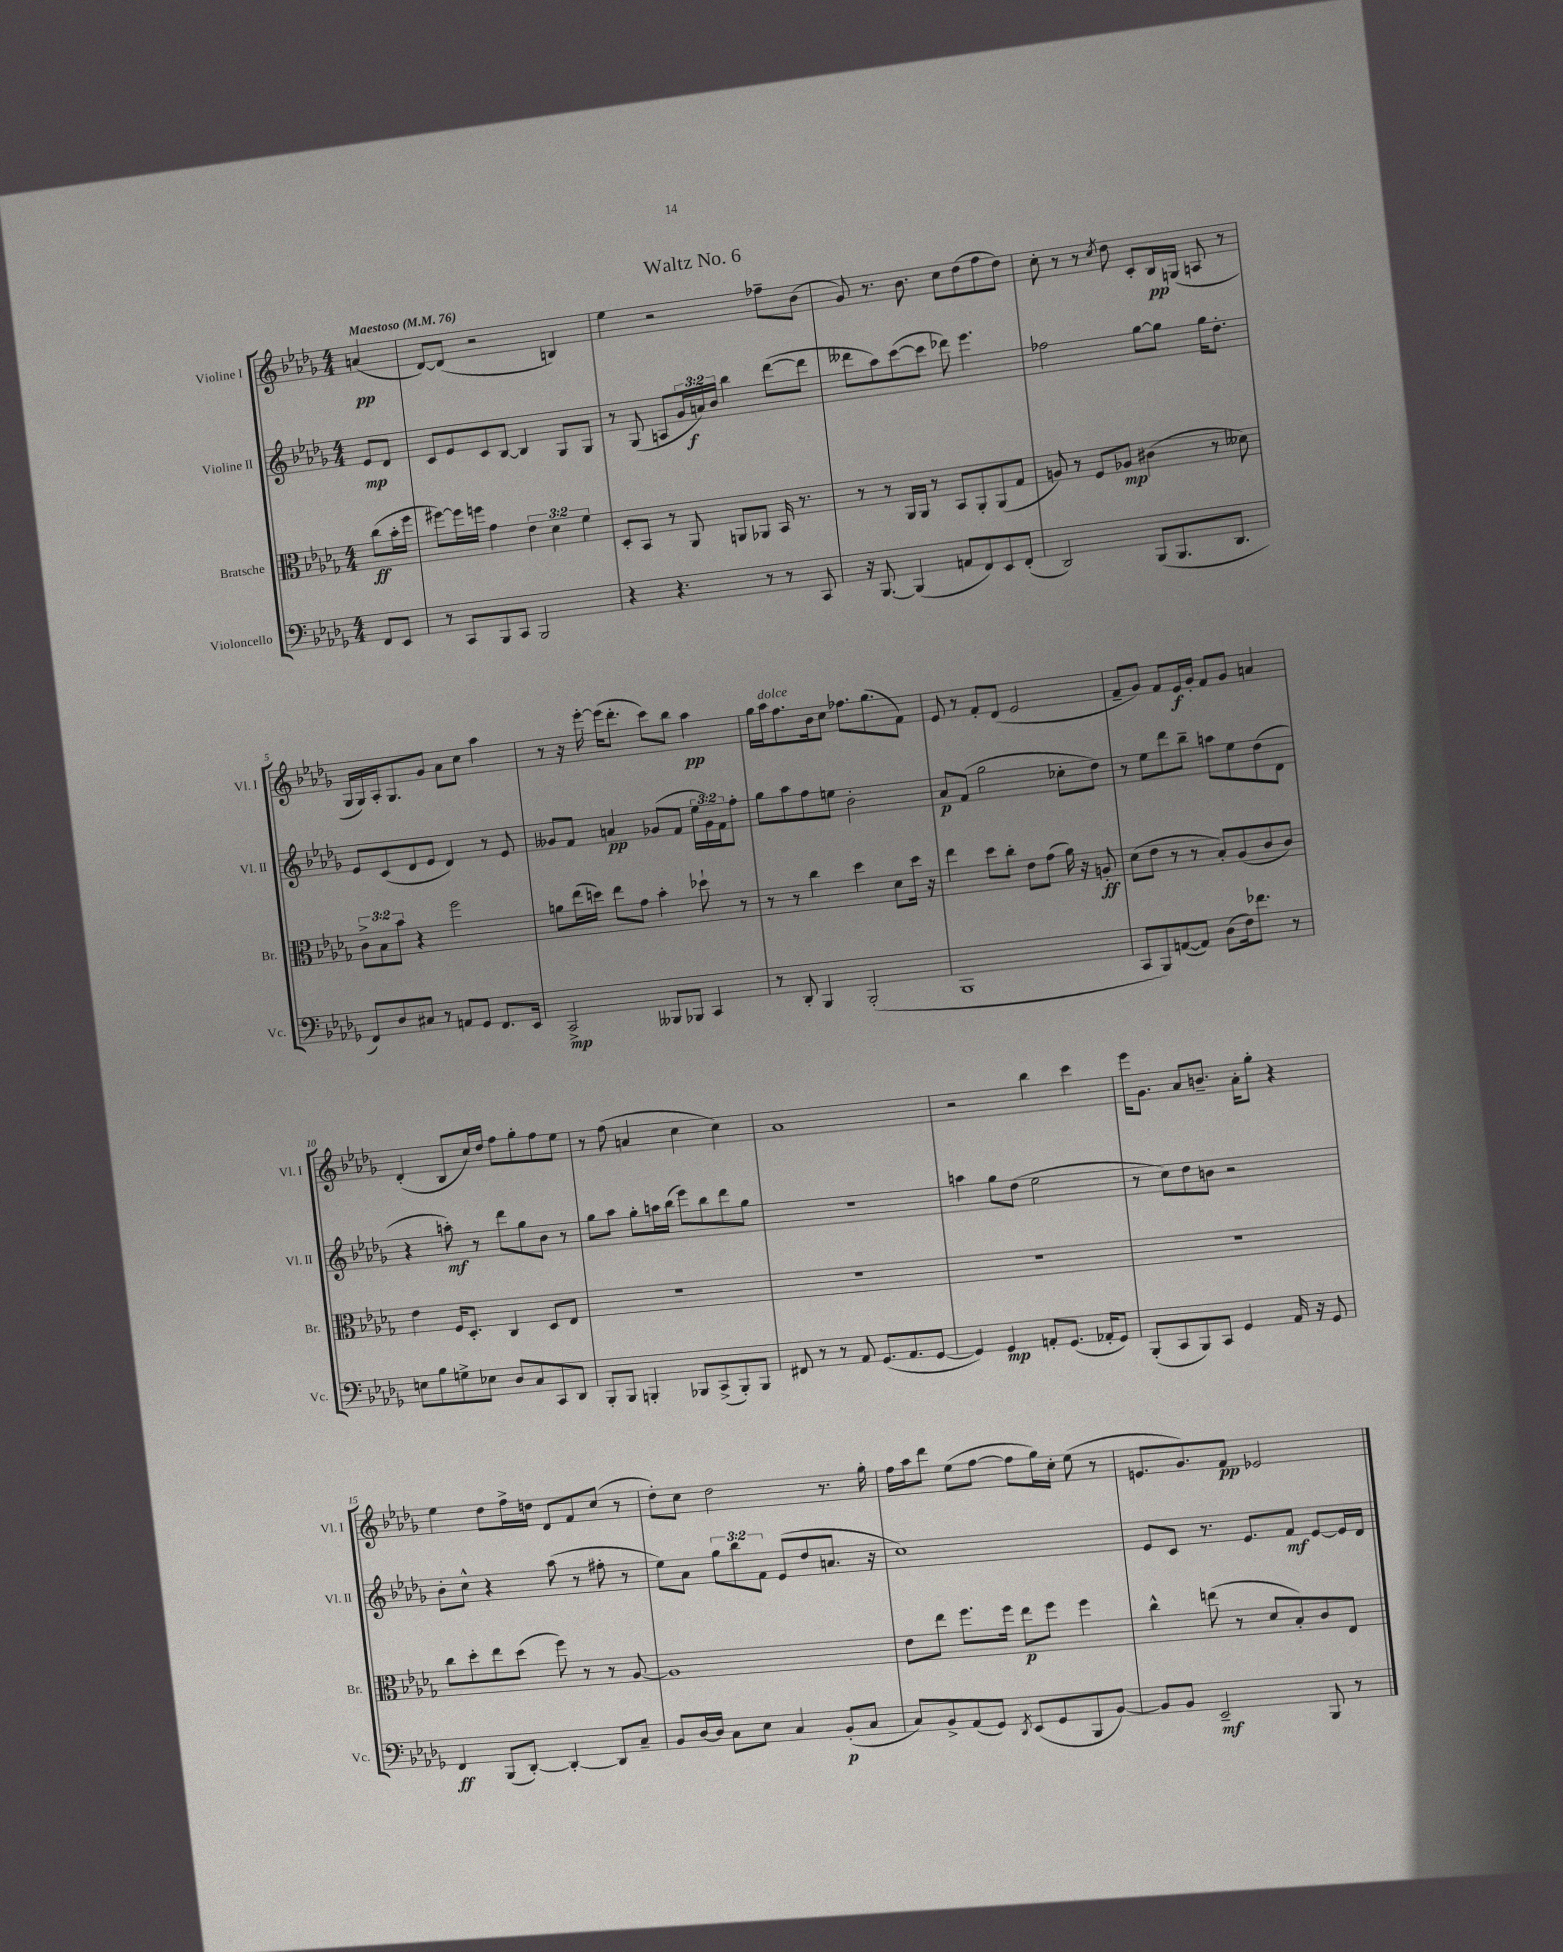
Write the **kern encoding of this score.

**kern	**dynam	**kern	**dynam	**kern	**dynam	**kern	**dynam
*part4	*part4	*part3	*part3	*part2	*part2	*part1	*part1
*staff4	*staff4	*staff3	*staff3	*staff2	*staff2	*staff1	*staff1
*I"Violoncello	*	*I"Bratsche	*	*I"Violine II	*	*I"Violine I	*
*I'Vc.	*	*I'Br.	*	*I'Vl. II	*	*I'Vl. I	*
*clefF4	*	*clefC3	*	*clefG2	*	*clefG2	*
*k[b-e-a-d-g-]	*	*k[b-e-a-d-g-]	*	*k[b-e-a-d-g-]	*	*k[b-e-a-d-g-]	*
*M4/4	*	*M4/4	*	*M4/4	*	*M4/4	*
*MM76	*	*MM76	*	*MM76	*	*MM76	*
=	=	=	=	=	=	=	=
!	!	!	!	!	!	!LO:TX:a:B:t=Maestoso	!
8FF/L	.	(8cc\L	ff	8e-/L	mp	(4an/	pp
8EE-/J	.	16b-'\L	.	8d-/J	.	.	.
.	.	16ff\JJ	.	.	.	.	.
=1	=1	=1	=1	=1	=1	=1	=1
8r	.	[8ff#X\L)	.	8c/L	.	[8d-/L)	.
8CC/L	.	16ff#\L]	.	8e-/	.	(8d-/J]	.
.	.	16ffn\JJ	.	.	.	.	.
8BBB-/	.	4g-\	.	8c/	.	2r	.
8CC/J	.	.	.	[8B-/J	.	.	.
2BBB-/	.	6e-\	.	4B-/]	.	.	.
.	.	6d-\	.	.	.	.	.
.	.	.	.	8G-/L	.	4Bn/)	.
.	.	6f\	.	.	.	.	.
.	.	.	.	8G-/J	.	.	.
=2	=2	=2	=2	=2	=2	=2	=2
4r	.	8D-'/L	.	8r	.	4ee-\	.
.	.	8BB-/J	.	(8G-/	.	.	.
4.r	.	8r	.	8An/L	.	2r	.
.	.	8AA-/	.	24g-/L	.	.	.
.	.	.	.	24an/)	f	.	.
.	.	.	.	24b-/JJ	.	.	.
.	.	8AAn/L	.	4bb-\	.	.	.
8r	.	8AA-X/J	.	.	.	.	.
8r	.	16BB-/	.	([8ddd-\L	.	8ff-X~\L	.
.	.	8.r	.	.	.	.	.
8CC/	.	.	.	8ddd-\J]	.	(8b-\J	.
=3	=3	=3	=3	=3	=3	=3	=3
16r	.	8r	.	8ddd--X\L	.	8g-/)	.
[8.BBB-/	.	.	.	.	.	.	.
.	.	8r	.	8aa-\)	.	8.r	.
(4BBB-/]	.	16AA-/LL	.	([8ccc\	.	.	.
.	.	16AA-/JJ	.	.	.	8.b-\	.
.	.	8r	.	8ccc\J]	.	.	.
8AAn/L	.	8BB-/L	.	8ddd-X\)	.	8cc\L	.
8FF/)	.	8AA-'/	.	4.eee-\	.	(8dd-\	.
8EE-/	.	(8AA-/	.	.	.	8ff\	.
(8FF'/J	.	8G-/J	.	.	.	8dd-\J)	.
=4	=4	=4	=4	=4	=4	=4	=4
2DD-/)	.	8An/)	.	2ff-X\	.	8cc'\	.
.	.	8r	.	.	.	8r	.
.	.	8F/L	.	.	.	8r	.
.	.	.	.	.	.	8qcc/	.
.	.	8A-X/J	mp	.	.	8dd-\	.
(8BBB-/L	.	(4c#X\	.	[8gg-\L	.	8c'/L	.
8.BBB-/	.	.	.	8gg-\J]	.	16B-/L	pp
.	.	.	.	.	.	(16Gn/JJ	.
.	.	8r	.	16gg-\KL	.	8An/	.
8.DD-/J	.	.	.	8.dd-'\J	.	.	.
.	.	8d--X\)	.	.	.	8r	.
!!LO:LB:g=z
=5	=5	=5	=5	=5	=5	=5	=5
8FF/L)	.	12c^\L	.	8e-/L	.	16G-/LL	.
.	.	.	.	.	.	16G-/)	.
.	.	12B-\	.	.	.	.	.
8D-/	.	.	.	(8c/	.	16A-'/J	.
.	.	12b-\J	.	.	.	.	.
.	.	.	.	.	.	8.G-/	.
8C#X/J	.	4r	.	8d-/	.	.	.
8r	.	.	.	8e-/J	.	8g-/J	.
8AAn/L	.	2ff\	.	4d-/)	.	8a-\L	.
8GG-/J	.	.	.	.	.	8cc\J	.
8.FF/L	.	.	.	8r	.	4aa-\	.
.	.	.	.	8e-/	.	.	.
16EE-/Jk	.	.	.	.	.	.	.
=6	=6	=6	=6	=6	=6	=6	=6
2CC^/	mp	8an\L	.	8g--X/L	.	8r	.
.	.	(16ee-\L	.	8f/J	.	16r	.
.	.	16ddn\JJ)	.	.	.	[16eee-'\	.
.	.	8ee-\L	.	4an/	pp	(16eee-\KL]	.
.	.	.	.	.	.	8.ddd-'\J	.
.	.	8g-\J	.	.	.	.	.
8BBB--X/L	.	4b-'\	.	(8g-X/L	.	8ccc\L)	.
8BBB-X/J	.	.	.	8f/J	.	8bb-\J	.
4CC/	.	8dd-X`\	.	24ee-\LL	.	4aa-\	pp
.	.	.	.	24g-\)	.	.	.
.	.	.	.	24f\J	.	.	.
.	.	8r	.	8ff'\J	.	.	.
=7	=7	=7	=7	=7	=7	=7	=7
8r	.	8r	.	8gg-\L	.	16gg-\LL	.
!	!	!	!	!	!	!LO:TX:a:i:t=dolce	!
.	.	.	.	.	.	16aa-\J	.
8DD-'/	.	8r	.	8aa-\	.	8.ff\	.
4BBB-/	.	4cc\	.	8ff\	.	.	.
.	.	.	.	.	.	16b-\k	.
.	.	.	.	8een\J	.	8cc\J	.
(2BBB-'/	.	4dd-\	.	2b-'\	.	8.ff-X\L	.
.	.	.	.	.	.	(8.gg-\	.
.	.	8d-\L	.	.	.	.	.
.	.	16dd-\Jk	.	.	.	8f\J)	.
.	.	16r	.	.	.	.	.
=8	=8	=8	=8	=8	=8	=8	=8
1BBB-	.	4ee-\	.	8a-/L	p	8e-/	.
.	.	.	.	(8f/J	.	8r	.
.	.	8dd-\L	.	2gg-\	.	8f'/L	.
.	.	8cc'\J	.	.	.	(8d-/J	.
.	.	8e-\L	.	.	.	2e-/	.
.	.	(8g-\J	.	.	.	.	.
.	.	16a-\)	.	8cc-X'\L	.	.	.
.	.	16r	.	.	.	.	.
.	.	8An'/	ff	8dd-\J)	.	.	.
=9	=9	=9	=9	=9	=9	=9	=9
8CC/L	.	(8d-\L	.	8r	.	8f~/L	.
8BBB-/)	.	8e-\J	.	8ee-\L	.	8g-/J)	.
([8AAn/	.	8r	.	8ddd-\	.	8f/L	.
8AA/J])	.	8r	.	8bb-~\J	.	16e-/L	f
.	.	.	.	.	.	16g-'/JJ	.
(8D-\L	.	8B-'/L)	.	8aan\L	.	8f/L	.
16F\k)	.	(8A-/	.	8ee-\	.	8g-/J	.
8.f-X\J	.	.	.	.	.	.	.
.	.	8c/	.	(8dd-\	.	4an/	.
8r	.	8c/J)	.	8d-\J	.	.	.
!!LO:LB:g=z
=10	=10	=10	=10	=10	=10	=10	=10
8En\L	.	4e-\	.	4r	.	(4d-'/	.
8B-\	.	.	.	.	.	.	.
8Gn^\	.	16F/KL	.	8aan'\)	mf	8B-/L	.
.	.	8.D-'/J	.	.	.	.	.
8E-X\J	.	.	.	8r	.	16cc/L)	.
.	.	.	.	.	.	16dd-/JJ	.
8D-/L	.	4C/	.	8ddd-\L	.	8ff\L	.
8C/	.	.	.	8gg-\	.	8gg-'\	.
8CC/	.	8D-/L	.	8b-\J	.	8ff\	.
8DD-/J	.	8E-/J	.	8r	.	8ee-\J	.
=11	=11	=11	=11	=11	=11	=11	=11
8BBB-'/L	.	1r	.	8gg-\L	.	8r	.
8BBB-/J	.	.	.	8aa-\J	.	(8ff\	.
4BBBn'/	.	.	.	8gg-'\L	.	4an/	.
.	.	.	.	16aan\L	.	.	.
.	.	.	.	(16bb-\JJ	.	.	.
8BBB-X/L	.	.	.	8eee-\L)	.	4cc\	.
(8CC^/	.	.	.	8bb-\	.	.	.
8BBB-'/)	.	.	.	8ddd-\	.	4cc\)	.
8BBB-/J	.	.	.	8gg-\J	.	.	.
=12	=12	=12	=12	=12	=12	=12	=12
8FF#X/	.	1r	.	1r	.	1a-	.
8r	.	.	.	.	.	.	.
8r	.	.	.	.	.	.	.
8AA-/	.	.	.	.	.	.	.
(8.GG-/L	.	.	.	.	.	.	.
8.AA-/	.	.	.	.	.	.	.
[8GG-/J	.	.	.	.	.	.	.
=13	=13	=13	=13	=13	=13	=13	=13
4GG-/])	.	1r	.	4aan\	.	2r	.
4GG-/	mp	.	.	8gg-\L	.	.	.
.	.	.	.	(8dd-\J	.	.	.
8AAn'/L	.	.	.	2ee-\	.	4bb-\	.
(8.GG-/J	.	.	.	.	.	.	.
.	.	.	.	.	.	4ccc\	.
16AA-X'/KL	.	.	.	.	.	.	.
8GG-/J)	.	.	.	.	.	.	.
=14	=14	=14	=14	=14	=14	=14	=14
(8BBB-'/L	.	1r	.	8r	.	16eee-\KL	.
.	.	.	.	.	.	8.g-\J	.
8CC/	.	.	.	8cc\L)	.	.	.
8BBB-/)	.	.	.	8dd-\	.	8a-/L	.
8CC/J	.	.	.	8bn\J	.	8.bn~/J	.
4GG-/	.	.	.	2r	.	.	.
.	.	.	.	.	.	16a-'\KL	.
.	.	.	.	.	.	8gg-'\J	.
16AA-/	.	.	.	.	.	4r	.
16r	.	.	.	.	.	.	.
8GG-/	.	.	.	.	.	.	.
!!LO:LB:g=z
=15	=15	=15	=15	=15	=15	=15	=15
4FF/	ff	8cc\L	.	8b-'\L	.	4ee-\	.
.	.	8dd-'\	.	8cc^^\J	.	.	.
(8BBB-/L	.	8ee-\	.	4r	.	8dd-\L	.
[8DD-'/J)	.	(8dd-\J	.	.	.	16ff^\L	.
.	.	.	.	.	.	16ddn\JJ	.
4DD-'/_	.	8ff\)	.	(8aa-\	.	8d-/L	.
.	.	8r	.	8r	.	8f/	.
8DD-/L]	.	8r	.	8ff#X'\	.	(8cc/J	.
8C~/J	.	[8A-/	.	8r	.	8r	.
=16	=16	=16	=16	=16	=16	=16	=16
8BB-/L	.	1A-]	.	8ee-\L)	.	8dd-'\L)	.
[16D-/L	.	.	.	8a-\J	.	8cc\J	.
16D-/JJ]	.	.	.	.	.	.	.
8C\L	.	.	.	12gg-\L	.	2dd-\	.
.	.	.	.	12bb-\	.	.	.
8E-\J	.	.	.	.	.	.	.
.	.	.	.	12f\J	.	.	.
4C/	.	.	.	(8e-/L	.	.	.
.	.	.	.	8dd-/	.	.	.
(8BB-'/L	p	.	.	8.an/J	.	8.r	.
8C/J	.	.	.	.	.	.	.
.	.	.	.	16r	.	16gg-'\	.
=17	=17	=17	=17	=17	=17	=17	=17
8C/L)	.	8e-\L	.	1cc)	.	16ff\LL	.
.	.	.	.	.	.	16aa-\J	.
8BB-^/	.	8ee-\J	.	.	.	8ddd-\J	.
(8AA-/	.	8.ff\L	.	.	.	(8ee-\L	.
8GG-/J)	.	.	.	.	.	[8ff\J	.
.	.	16ff\Jk	.	.	.	.	.
8qDD-/	.	.	.	.	.	.	.
(8EE-/L	.	8ee-\L	p	.	.	8ff\L]	.
8GG-/	.	8ff\J	.	.	.	16gg-\L)	.
.	.	.	.	.	.	16cc'\JJ	.
8BBB-/	.	4ff\	.	.	.	(8ee-\	.
[8BB-/J)	.	.	.	.	.	8r	.
=18	=18	=18	=18	=18	=18	=18	=18
8BB-/L]	.	4cc^^\	.	8e-/L	.	8.en/L	.
8BB-/J	.	.	.	8c/J	.	.	.
.	.	.	.	.	.	8.g-/)	.
2EE-~/	mf	(8een\	.	8.r	.	.	.
.	.	8r	.	.	.	8f/J	pp
.	.	.	.	8.e-/L	.	.	.
.	.	8d-/L	.	.	.	2e-X/	.
.	.	8B-'/)	.	8f/J	mf	.	.
8BBB-/	.	8c/	.	[8e-/L	.	.	.
8r	.	8E-/J	.	16e-/L]	.	.	.
.	.	.	.	16d-/JJ	.	.	.
==	==	==	==	==	==	==	==
*-	*-	*-	*-	*-	*-	*-	*-
